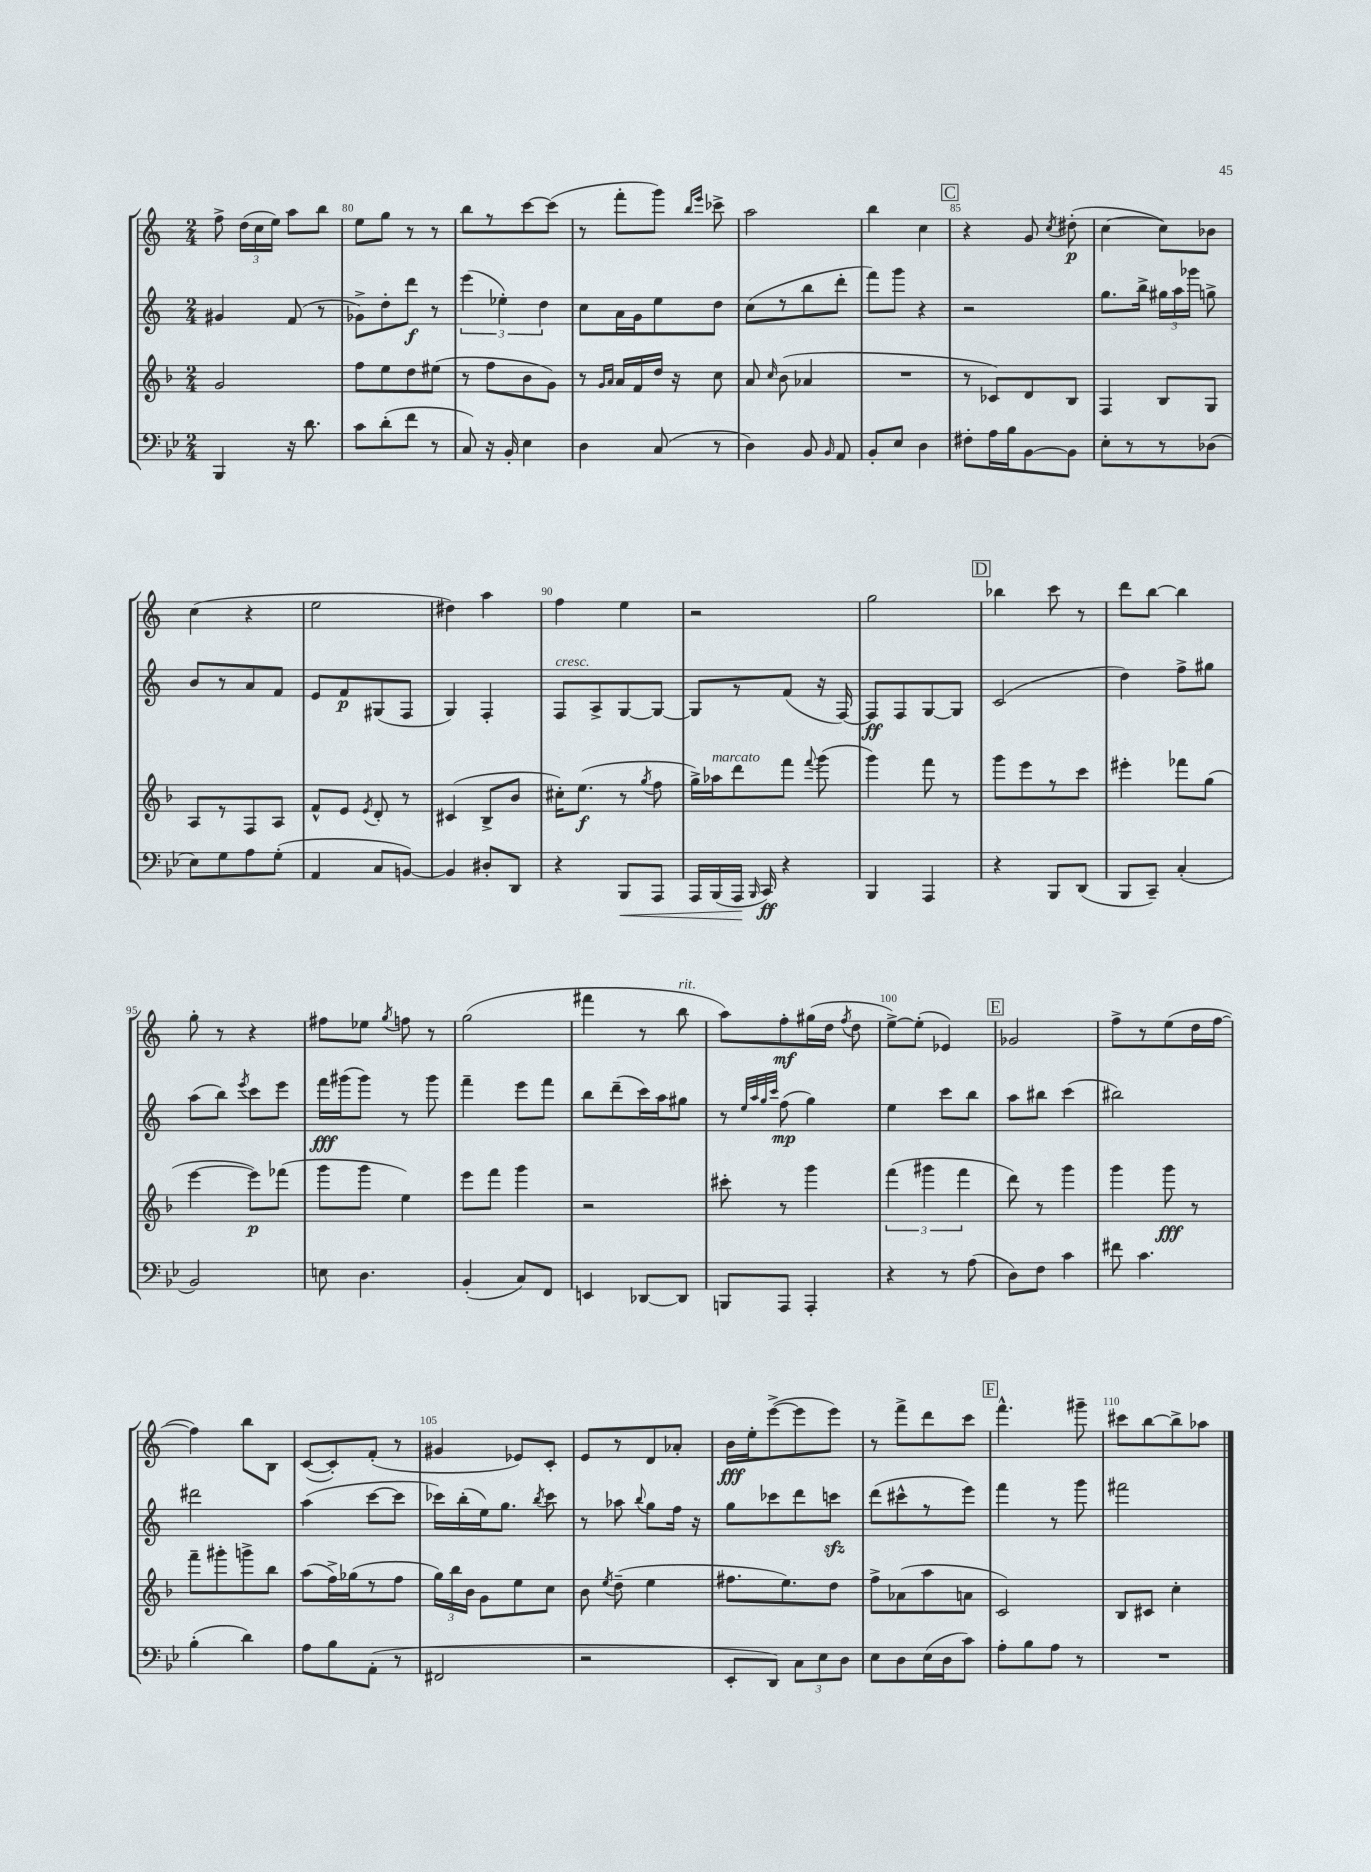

**kern	**kern	**kern	**kern
*staff4	*staff3	*staff2	*staff1
*clefF4	*clefG2	*clefG2	*clefG2
*k[b-e-]	*k[b-]	*k[]	*k[]
*M2/4	*M2/4	*M2/4	*M2/4
4BBB-	2g	4g#	8ff^
.	.	.	(24dd
.	.	.	24cc
.	.	.	24ee)
16r	.	(8f	8aa
8.d	.	.	.
.	.	8r	8bb
=	=	=	=
8c	8ff	8g-^)	8ee
(8d'	8ee	8dd'	8gg
8f	8dd	8ddd	8r
8r	(8ee#	8r	8r
=	=	=	=
8C)	8r	(6eee	8bb
16r	8ff	.	8r
.	.	6ee-')	.
16BB-'	.	.	.
4E-	8b-	.	[8ccc
.	.	6dd	.
.	8g)	.	(8ccc]
=	=	=	=
4D	8r	8cc	8r
.	16qqg	.	.
.	16qqa	.	.
.	16a	16a	8fff'
.	16f	16g	.
(8C	16dd	8ee	8ggg)
.	16r	.	.
.	.	.	16qqbb
.	.	.	16qqeee
8r	8cc	8dd	8ccc-^
=	=	=	=
4D)	8a	(8cc	2aa
.	16qqcc	.	.
.	(8b-	8r	.
8BB-	4a-	8bb	.
16qqBB-	.	.	.
8AA	.	8ddd'	.
=	=	=	=
8BB-'	2r	8fff)	4bb
8E-	.	8ggg	.
4D	.	4r	4cc
=	=	=	=
8F#'	8r	2r	4r
16A	8c-)	.	.
16B-	.	.	.
[8BB-	8d	.	8g
.	.	.	8qcc
8BB-]	8B-	.	(8dd#'
=	=	=	=
8E-'	4F	8.gg	[4cc
8r	.	.	.
.	.	16bb^	.
8r	8B-	24gg#	8cc])
.	.	24aa	.
.	.	24ggg-	.
(8D-	8G	8gg^	8b-
=	=	=	=
8E-)	8A	8b	(4cc
8G	8r	8r	.
8A	8F	8a	4r
(8G'	8A	8f	.
=	=	=	=
4AA	8f^^	8e	2ee
.	8e	8f	.
.	8qe	.	.
8C	8d'	(8G#	.
[8BB)	8r	8F	.
=	=	=	=
4BB]	(4c#	4G)	4dd#)
8D#'	8B-^	4F'	4aa
8DD	8b-	.	.
=	=	=	=
4r	16cc#')	8F	4ff
.	(8.ee	.	.
.	.	8A^	.
8BBB-	8r	[8G	4ee
.	8qgg	.	.
8AAA	8ff	8G_	.
=	=	=	=
16AAA	16gg^)	8G]	2r
(16BBB-	16aa-	.	.
16AAA	8ddd	8r	.
16qqBBB-	.	.	.
16CC)	.	.	.
4r	8fff	(8f	.
.	8qqfff	.	.
.	(8ggg	16r	.
.	.	[16F)	.
=	=	=	=
4BBB-	4ggg)	8F]	2gg
.	.	8F	.
4AAA	8fff	[8G	.
.	8r	8G]	.
=	=	=	=
4r	8ggg	(2c	4bb-
.	8eee	.	.
8BBB-	8r	.	8ccc
(8DD	8ccc	.	8r
=	=	=	=
8BBB-	4eee#'	4dd)	8ddd
8CC~)	.	.	[8bb
(4C'	8fff-	8ff^	4bb]
.	(8gg	8gg#	.
=	=	=	=
2BB-)	[4eee	(8aa	8gg'
.	.	8bb)	8r
.	.	8qeee	.
.	8eee])	8ccc	4r
.	(8fff-	8eee	.
=	=	=	=
8E	8ggg	16fff	8ff#
.	.	(16ggg#	.
4.D	8ggg	8ggg#)	8ee-
.	.	.	8qgg
.	4ee)	8r	8ff
.	.	8ggg#	8r
=	=	=	=
(4BB-'	8eee	4fff~	(2gg
.	8fff	.	.
8C)	4ggg	8eee	.
8FF	.	8fff	.
=	=	=	=
4EE	2r	8bb	4fff#
.	.	(8ddd~	.
[8DD-	.	16ccc)	8r
.	.	16aa	.
8DD-]	.	8gg#	8bb
=	=	=	=
8BBB	8ccc#'	8r	8aa)
.	.	32qqee	.
.	.	32qqaa	.
.	.	32qqgg	.
.	.	32qqccc	.
8AAA	8r	(8ff	8ff'
4AAA'	4ggg	4gg)	(16gg#
.	.	.	16dd
.	.	.	8qff
.	.	.	8dd
=	=	=	=
4r	(6fff	4ee	[8ee^)
.	.	.	(8ee']
.	6ggg#	.	.
8r	.	8ccc	4e-)
.	6fff	.	.
(8A	.	8bb	.
=	=	=	=
8D)	8ddd)	8aa	2g-
8F	8r	8bb#	.
4c	4ggg	(4ccc	.
=	=	=	=
8f#	4ggg	2bb#)	8ff^
4.c	.	.	8r
.	8ggg	.	(8ee
.	8r	.	16dd
.	.	.	[16ff
=	=	=	=
(4B-'	8fff~	2ddd#	4ff])
.	8ggg#'	.	.
4d)	8ggg^	.	8bb
.	8bb-	.	8B
=	=	=	=
8A	(8aa	(4aa	([8c
8B-	16ff^)	.	8c'])
.	(16gg-	.	.
(8AA'	8r	[8ccc	(8f'
8r	8ff	8ccc]	8r
=	=	=	=
2FF#	24gg)	16ccc-)	4g#
.	24bb-	.	.
.	.	(16bb'	.
.	24b-	.	.
.	8g	16ee)	.
.	.	8.gg	.
.	8ee	.	8e-)
.	.	8qbb	.
.	8cc	8ccc-	8c'
=	=	=	=
2r	8b-	8r	8e
.	8qee	.	.
.	(8dd~	8aa-	8r
.	.	8qqbb	.
.	4ee	8gg	8d
.	.	16ff	8a-'
.	.	16r	.
=	=	=	=
8EE-'	8.ff#	8gg	16b
.	.	.	16ee'
8DD)	.	8ccc-	([8eee^
.	8.ee)	.	.
12C	.	8ddd	8eee]
12E-	.	.	.
.	8dd	8ccc	8eee)
12D	.	.	.
=	=	=	=
8E-	8ff^	(8ddd	8r
8D	(8a-	8ccc#^^	8fff^
(16E-	8aa	8r	8ddd
16D	.	.	.
8c)	8a	8eee)	8ccc
=	=	=	=
8A'	2c)	4fff	4.fff^^
8B-	.	.	.
8A	.	8r	.
8r	.	8ggg	8ggg#~
=	=	=	=
2r	8B-	2fff#	8ccc#
.	8c#	.	[8bb
.	4cc'	.	8bb^]
.	.	.	8aa-
==	==	==	==
*-	*-	*-	*-
